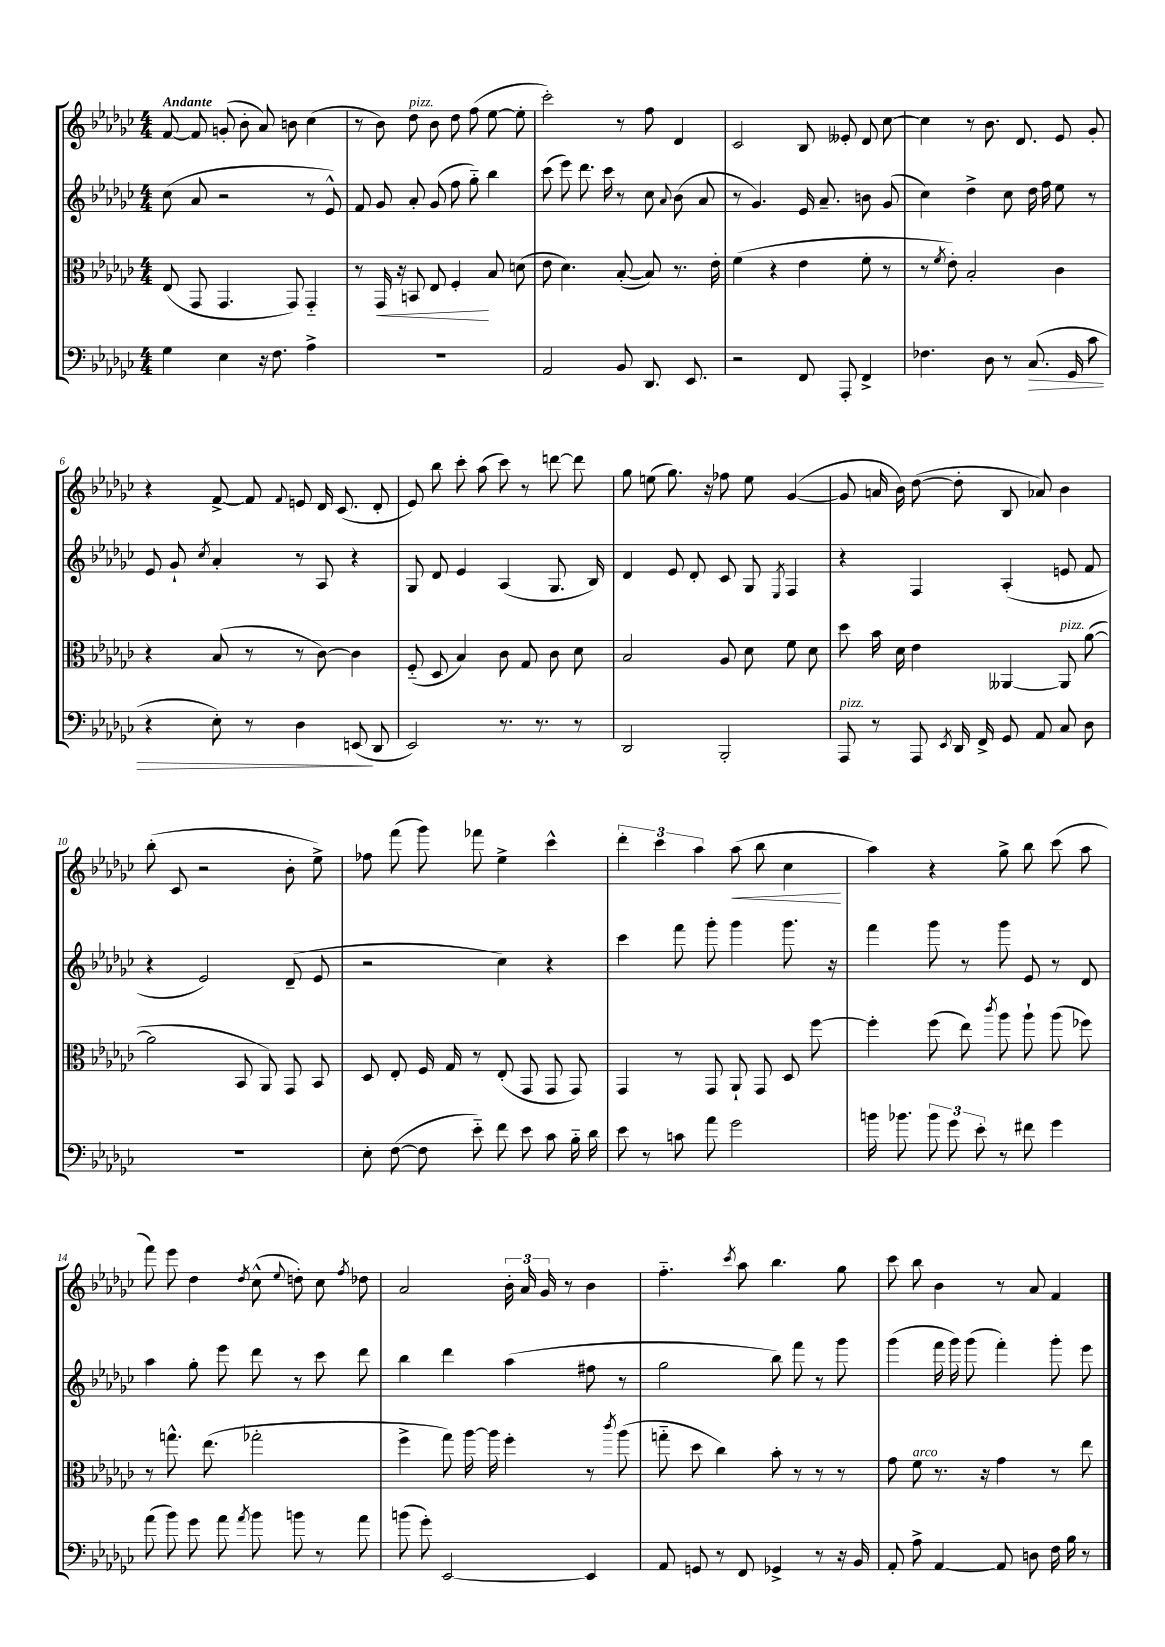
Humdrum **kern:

**kern	**kern	**kern	**kern
*staff4	*staff3	*staff2	*staff1
*clefF4	*clefC3	*clefG2	*clefG2
*k[b-e-a-d-g-c-]	*k[b-e-a-d-g-c-]	*k[b-e-a-d-g-c-]	*k[b-e-a-d-g-c-]
*M4/4	*M4/4	*M4/4	*M4/4
4G-	(8E-	(8cc-	[8f
.	8GG-	8a-	8f]
4E-	4.GG-	2r	(8g'
.	.	.	8b-'
16r	.	.	8a-)
8.F	.	.	.
.	8GG-)	.	8b
4A-^	4GG-'~	8r	(4cc-
.	.	8e-^^)	.
=	=	=	=
1r	8r	8f	8r
.	16GG-	8g-	8b-)
.	16r	.	.
.	8BB	8a-'	8dd-
.	8E-	(8g-	8b-
.	4F'	8ff	8dd-
.	.	8gg-'~)	(8ff
.	8B-	4bb-	[8ee-
.	(8d	.	8ee-']
=	=	=	=
2AA-	8e-	(8ccc-	2ccc-')
.	4.d-)	8eee-)	.
.	.	8.ddd-	.
.	.	16ccc-	.
8BB-	([8B-'	8r	8r
8.DD-	8B-])	8cc-	8ff
.	.	8qqa-	.
.	8.r	(8b-	4d-
8.EE-	.	.	.
.	.	8a-	.
.	16e-'	.	.
=	=	=	=
2r	(4f	8r	2c-
.	.	4.g-)	.
.	4r	.	.
8FF	4e-	16e-	8B-
.	.	8.a-~	.
8AAA-'	.	.	8e--'
4FF^	8f'	8b	8d-
.	8r	(8g-	[8cc-
=	=	=	=
4.F-	8r	4cc-)	4cc-]
.	8qf	.	.
.	8e-')	.	.
.	2B-'	4dd-^	8r
8D-	.	.	8.b-
8r	.	8cc-	.
.	.	.	8.d-
(8.C-	.	16dd-	.
.	.	16ff	.
.	4c-	8ee-	8e-
16GG-	.	.	.
8c-	.	8r	8g-'
=	=	=	=
4r	4r	8e-	4r
.	.	8g-`	.
.	.	8qcc-	.
8E-')	(8B-	4a-'	[8f^
8r	8r	.	8f]
.	.	.	8qqf
4D-	8r	8r	8e
.	[8c-)	8A-	16d-
.	.	.	(8.c-
(8EE	4c-]	4r	.
8DD-	.	.	8d-'
=	=	=	=
2EE-)	(8F'~	8G-	8e-)
.	8D-	8d-	8bb-
.	4B-)	4e-	8ccc-'
.	.	.	(8aa-
8.r	8c-	(4A-	8ccc-)
.	8G-	.	8r
8.r	.	.	.
.	8c-	8.G-	[8ddd
8r	8d-	.	8ddd]
.	.	16B-)	.
=	=	=	=
2DD-	2B-	4d-	8gg-
.	.	.	(8ee
.	.	8e-	8.gg-)
.	.	8d-'	.
.	.	.	16r
2BBB-'	8A-	8c-	8ff-
.	8d-	8G-	8ee
.	.	8qE-	.
.	8f	4F	([4g-
.	8d-	.	.
=	=	=	=
8AAA-	8dd-	4r	8g-]
8r	16b-	.	16a
.	16d-	.	16b-)
8AAA-	4e-	4F	([8dd-
8qEE-	.	.	.
16DD-	.	.	8dd-']
16FF^	.	.	.
8GG-	[4AA--	(4A-'	8B-
8AA-	.	.	8a-)
8C-	8AA--]	8e	4b-
8D-	([8a-	8f	.
=	=	=	=
1r	2a-]	4r	(8bb-'
.	.	.	8c-
.	.	2e-)	2r
.	8BB-	.	.
.	8AA-)	.	.
.	8GG-	(8d-~	8b-'
.	8BB-	8e-	8ee-^)
=	=	=	=
8E-'	8D-	2r	8ff-
([8F	8E-'	.	(8fff
8F]	16F	.	8ggg-)
.	16G-	.	.
8e-'~)	8r	.	8fff-
8f	(8E-'	4cc-)	4ee-^
8e-	8GG-	.	.
8c-	8GG-	4r	4ccc-^^
16B-'~	8GG-)	.	.
16d-	.	.	.
=	=	=	=
8e-	4GG-	4ccc-	6ddd-'
8r	.	.	.
.	.	.	6ccc-
8c	8r	8fff	.
.	.	.	6aa-
8a-	8GG-	8ggg-'	.
2g-	8AA-`	4ggg-	(8aa-
.	8GG-	.	8bb-
.	8D-	8.ggg-	4cc-
.	[8ff	.	.
.	.	16r	.
=	=	=	=
16b	4ff']	4fff	4aa-)
8.b-	.	.	.
12b-	(8ff	8ggg-	4r
12g-	.	.	.
.	8ee-)	8r	.
12e-'	.	.	.
.	8qccc-	.	.
8r	8aa-	8ggg-	8gg-^
8f#	8aa-`	8e-	8bb-
4g-	(8aa-	8r	(8ccc-
.	8ff-)	8d-	8aa-
=	=	=	=
(8a-	8r	4aa-	8fff)
8b-)	8.gg^^	.	8eee-
8g-	.	8gg-'	4dd-
.	(8.ee-	.	.
8a-	.	8eee-	.
8qa-	.	.	8qdd-
8b-	2gg-'	8ddd-	(8cc-^^
.	.	.	8qqee-
8b	.	8r	8dd')
8r	.	8ccc-	8cc-
.	.	.	8qff
8a-	.	8ddd-	8dd-
=	=	=	=
(8b	4ff^	4bb-	2a-
8g-')	.	.	.
[2EE-	8gg-)	4ddd-	.
.	[16aa-	.	.
.	16aa-]	.	.
.	4ff'	(4aa-	24b-'
.	.	.	24a-
.	.	.	24g-
.	.	.	8r
4EE-]	8r	8ff#	4b-
.	8qccc-	.	.
.	(8aa-	8r	.
=	=	=	=
8AA-	8gg'~	2gg-	4.ff'~
8GG	8dd-	.	.
8r	4cc-)	.	.
.	.	.	8qccc-
8FF	.	.	8aa-
4GG-^	8b-'	8bb-)	4.bb-
.	8r	8fff	.
8r	8r	8r	.
16r	8r	8ggg-	8gg-
16BB-	.	.	.
=	=	=	=
8AA-'	8g-	(4ggg-	8ccc-
8A-^	8f	.	8bb-
[4AA-	8.r	16fff	4b-
.	.	16ggg-)	.
.	.	(8ggg-	.
.	16r	.	.
8AA-]	4g-	4fff')	8r
8D	.	.	8a-
16F	8r	8ggg-'	4f
16B-	.	.	.
8r	8ee-	8eee-	.
==	==	==	==
*-	*-	*-	*-
